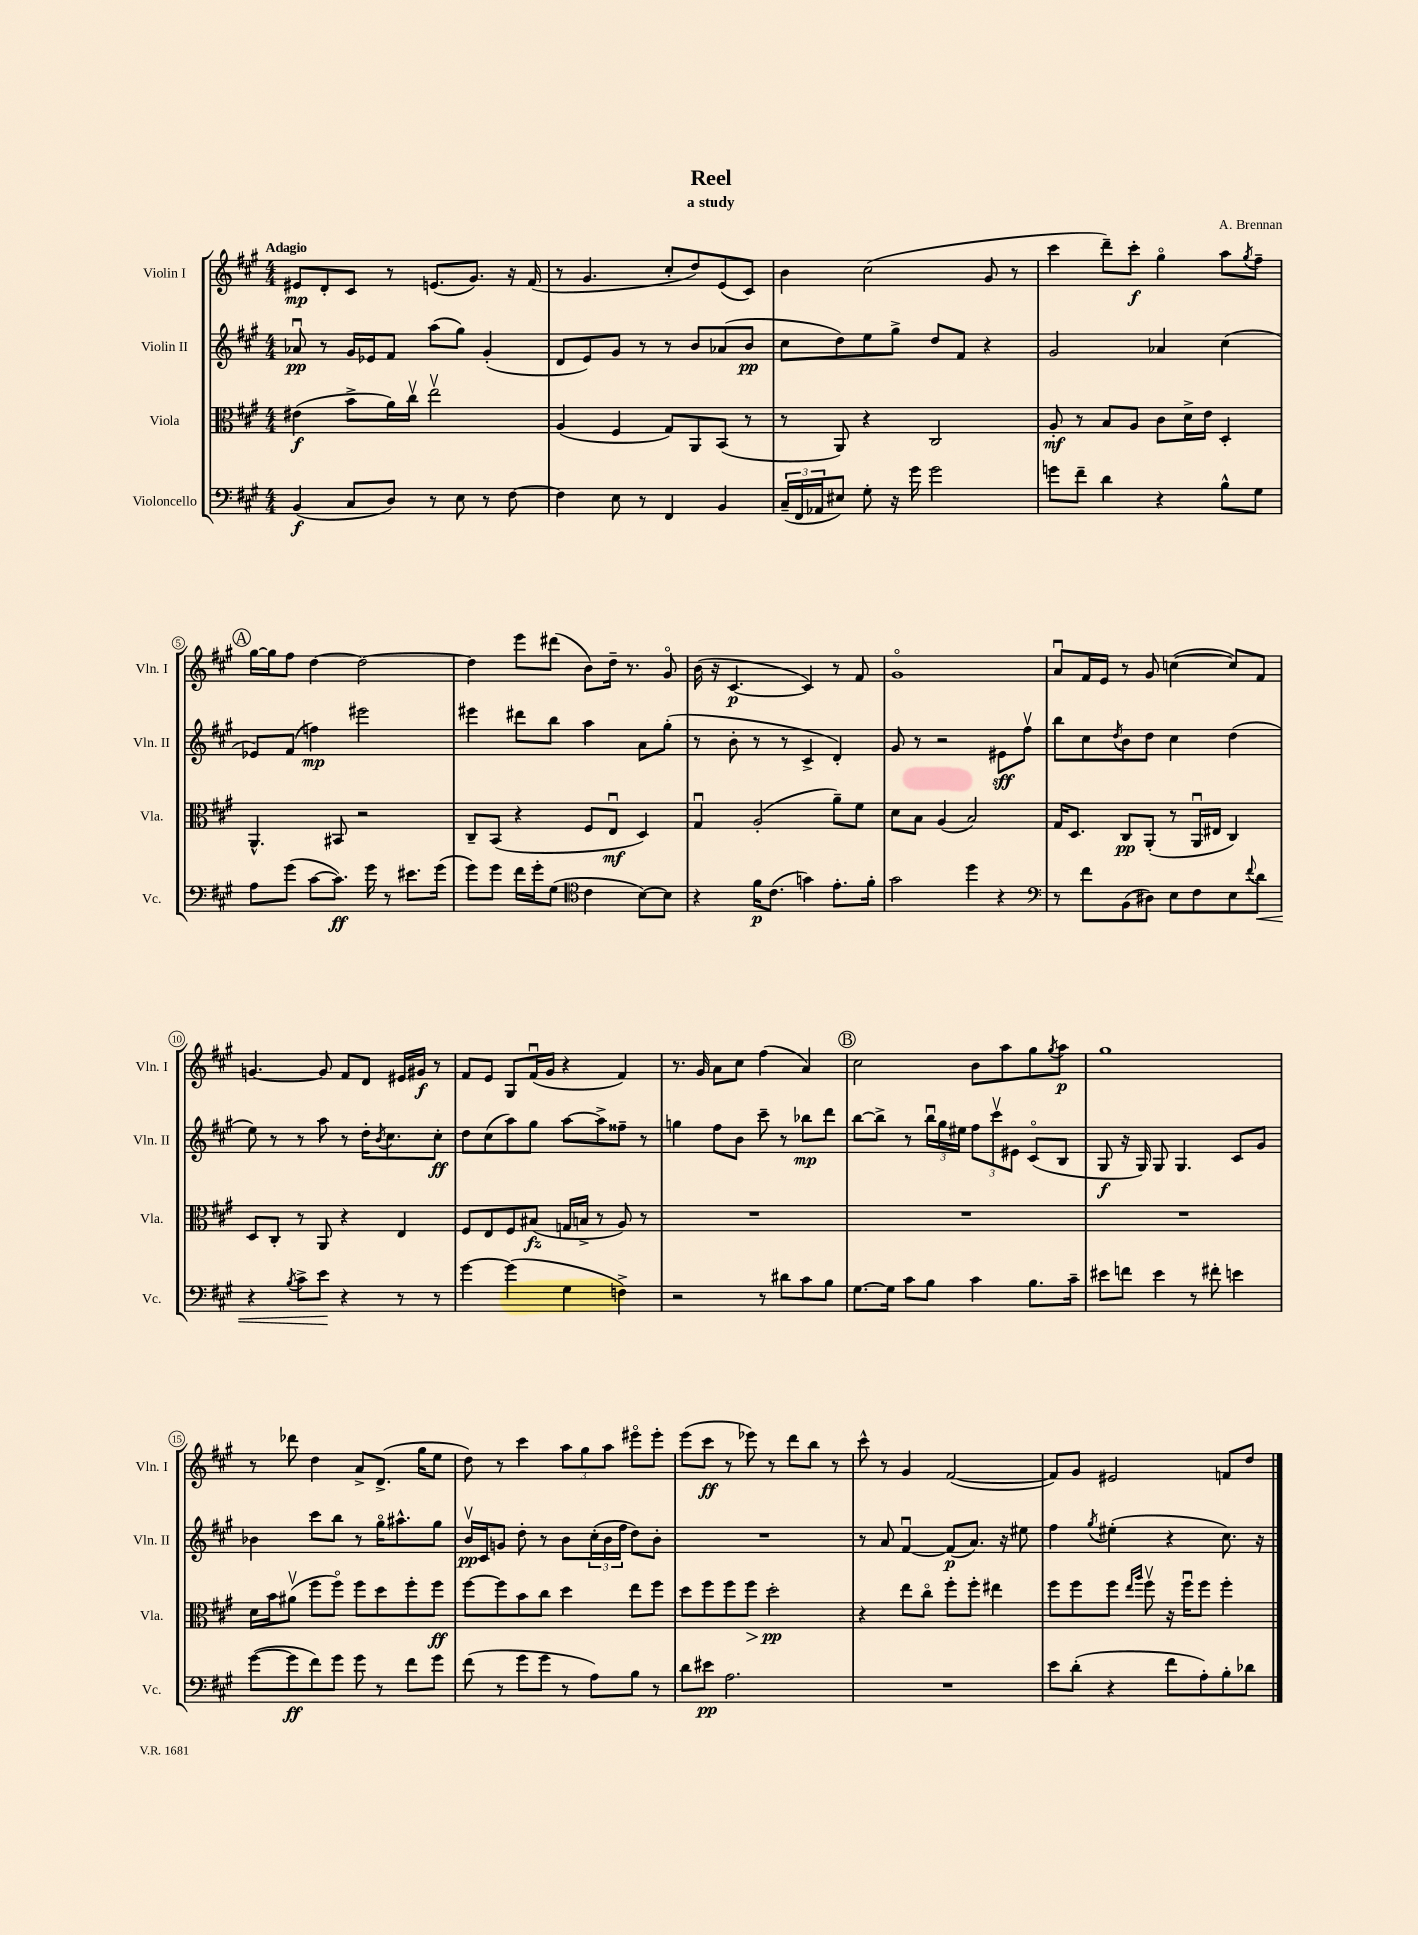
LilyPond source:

\header { title = "Reel" composer = "A. Brennan" subtitle = "a study" }
<<
\new StaffGroup <<
\new Staff = "s0" \with { instrumentName = "Violin I" shortInstrumentName = "Vln. I" } {
    \clef treble \key a \major \numericTimeSignature \time 4/4 \tempo "Adagio"
    eis'8\mp d'8-. cis'8 r8 e'8.( gis'8.) r16 fis'16( |
    r8 gis'4. cis''8-. d''8) e'8( cis'8) |
    b'4 cis''2( gis'8 r8 |
    cis'''4 d'''8--) cis'''8-.\f gis''4\flageolet a''8 \acciaccatura { gis''8 } fis''8-- |
    \mark \markup { \circle "A" } gis''16~ gis''16 fis''8 d''4~ d''2~ |
    d''4 e'''8 dis'''8( b'8) d''16-- r8. gis'8\flageolet |
    b'16( r16 cis'4.~\p cis'4) r8 fis'8 |
    gis'1\flageolet |
    a'8\downbow fis'16 e'16 r8 gis'8 c''4~( c''8) fis'8 |
    g'4.~ g'8 fis'8 d'8 eis'16 gis'16\f r8 |
    fis'8 e'8 gis8 fis'16\downbow( gis'16 r4 fis'4) |
    r8. gis'16 a'8 cis''8 fis''4( a'4) |
    \mark \markup { \circle "B" } cis''2 b'8 a''8 gis''8 \acciaccatura { gis''8 } a''8\p |
    gis''1 |
    r8 des'''8 d''4 a'8-> d'8.->( gis''16 e''8 |
    d''8) r8 cis'''4 \tuplet 3/2 { a''8 gis''8 a''8 } eis'''8\flageolet eis'''8-. |
    e'''8( cis'''8\ff r8 ees'''8) r8 d'''8 b''8 r8 |
    cis'''8-^ r8 gis'4 fis'2~( |
    fis'8) gis'8 eis'2 f'8 d''8 \bar "|." |
}
\new Staff = "s1" \with { instrumentName = "Violin II" shortInstrumentName = "Vln. II" } {
    \clef treble \key a \major \numericTimeSignature \time 4/4
    aes'8\downbow\pp r8 gis'16 ees'16 fis'8 a''8( gis''8) gis'4-.( |
    d'8 e'8) gis'8 r8 r8 b'8 aes'8( b'8\pp |
    cis''8 d''8) e''8 gis''8-> d''8 fis'8 r4 |
    gis'2 aes'4 cis''4( |
    \mark \markup { \circle "A" } ees'8) fis'8( f''4\mp) eis'''2 |
    eis'''4 dis'''8 b''8 a''4 a'8 gis''8-.( |
    r8 b'8-. r8 r8 cis'4-> d'4-.) |
    gis'8 r8 r2 eis'8\sff fis''8\upbow |
    b''8 cis''8 \acciaccatura { d''8 } b'8 d''8 cis''4 d''4( |
    e''8) r8 r8 a''8 r8 d''16-. \acciaccatura { b'8 } cis''8. cis''8-.\ff |
    d''8 cis''8( a''8) gis''8 a''8~ a''8-> fisis''8-- r8 |
    g''4 fis''8 b'8 cis'''8-- r8 bes''8\mp d'''8 |
    \mark \markup { \circle "B" } b''8~ b''8-> r8 \tuplet 3/2 { b''16\downbow gis''16 eis''16 } \tuplet 3/2 { fis''8 cis'''8\upbow eis'8 } cis'8\flageolet( b8 |
    gis8\f r16 gis16) gis8 gis4. cis'8 gis'8 |
    bes'4 cis'''8 b''8 r8 gis''16\flageolet ais''8.-^ gis''8 |
    b'16\upbow\pp cis'16 g'8 d''8-. r8 b'8 \tuplet 3/2 { cis''16-.( b'16 fis''16 } d''8) b'8-. |
    R1 |
    r8 a'8 fis'4~\downbow fis'8\p( a'8.) r16 eis''8 |
    fis''4 \acciaccatura { gis''8 } eis''4-.( r4 cis''8.) r16 \bar "|." |
}
\new Staff = "s2" \with { instrumentName = "Viola" shortInstrumentName = "Vla." } {
    \clef alto \key a \major \numericTimeSignature \time 4/4
    eis'4\f( b'8-> a'16) cis''16\upbow e''2\upbow |
    a4( fis4 gis8) a,8 b,8( r8 |
    r8 a,8) r4 cis2 |
    a8-.\mf r8 b8 a8 cis'8 d'16-> e'16 d4-. |
    \mark \markup { \circle "A" } a,4.-^ bis,8 r2 |
    cis8-- b,8( r4 fis8 e8\downbow\mf d4) |
    gis4\downbow a2-.( a'8--) fis'8 |
    d'8 b8 a4( b2) |
    gis16 d8. cis8\pp a,8-.( r8 a,16\downbow eis16 cis4) |
    d8 cis8-. r8 a,8 r4 e4 |
    fis8 e8 fis8 bis8\fz( g16 b16-> r8 a8) r8 |
    R1 |
    \mark \markup { \circle "B" } R1 |
    R1 |
    d'16 b'16 ais'8\upbow( fis''8 fis''8\flageolet) fis''8 d''8 fis''8-. fis''8\ff |
    fis''8~ fis''8 b'8 cis''8 d''4 e''8 fis''8 |
    d''8 fis''8 fis''8 fis''8\> d''2-.\pp\! |
    r4 e''8 cis''8\flageolet fis''8-. fis''8-. eis''4 |
    fis''8 fis''8 fis''8 \grace { e''16 a''16 } fis''8\upbow r16 fis''16\downbow fis''8 fis''4-. \bar "|." |
}
\new Staff = "s3" \with { instrumentName = "Violoncello" shortInstrumentName = "Vc." } {
    \clef bass \key a \major \numericTimeSignature \time 4/4
    b,4\f( cis8 d8) r8 e8 r8 fis8~ |
    fis4 e8 r8 fis,4 b,4 |
    \tuplet 3/2 { cis16--( fis,16 aes,16 } eis8) gis8-. r16 gis'16 gis'2 |
    g'8 fis'8-- d'4 r4 b8-^ gis8 |
    \mark \markup { \circle "A" } a8 gis'8( cis'8~ cis'8.\ff) gis'16 r8 eis'8. gis'16( |
    gis'8) gis'8 fis'16 gis'16-. gis8( \clef tenor cis'4 b8~) b8 |
    r4 fis'16\p cis'8.( g'4) e'8.-. fis'16-. |
    gis'2 d''4 r4 |
    \clef bass r8 fis'8 b,8( dis8) e8 fis8 e8 \appoggiatura { fis'8 } d'8\< |
    r4 \acciaccatura { b8 } cis'8-> e'8\! r4 r8 r8 |
    gis'4~ gis'4( gis4 f4->) |
    r2 r8 dis'8 cis'8 b8 |
    \mark \markup { \circle "B" } gis8.~ gis16 cis'8 b8 cis'4 b8. cis'16-- |
    eis'8 f'8 eis'4 r8 fis'8-. e'4 |
    gis'8~( gis'8\ff fis'8) gis'8 gis'8 r8 fis'8 gis'8 |
    fis'8( r8 gis'8 gis'8 r8 a8) b8 r8 |
    d'8 eis'8\pp a2. |
    R1 |
    e'8 d'8-.( r4 fis'8 a8-.) b8-. des'8 \bar "|." |
}
>>
>>
\layout { \context { \Score \override BarNumber.stencil = #(make-stencil-circler 0.1 0.3 ly:text-interface::print) } }
